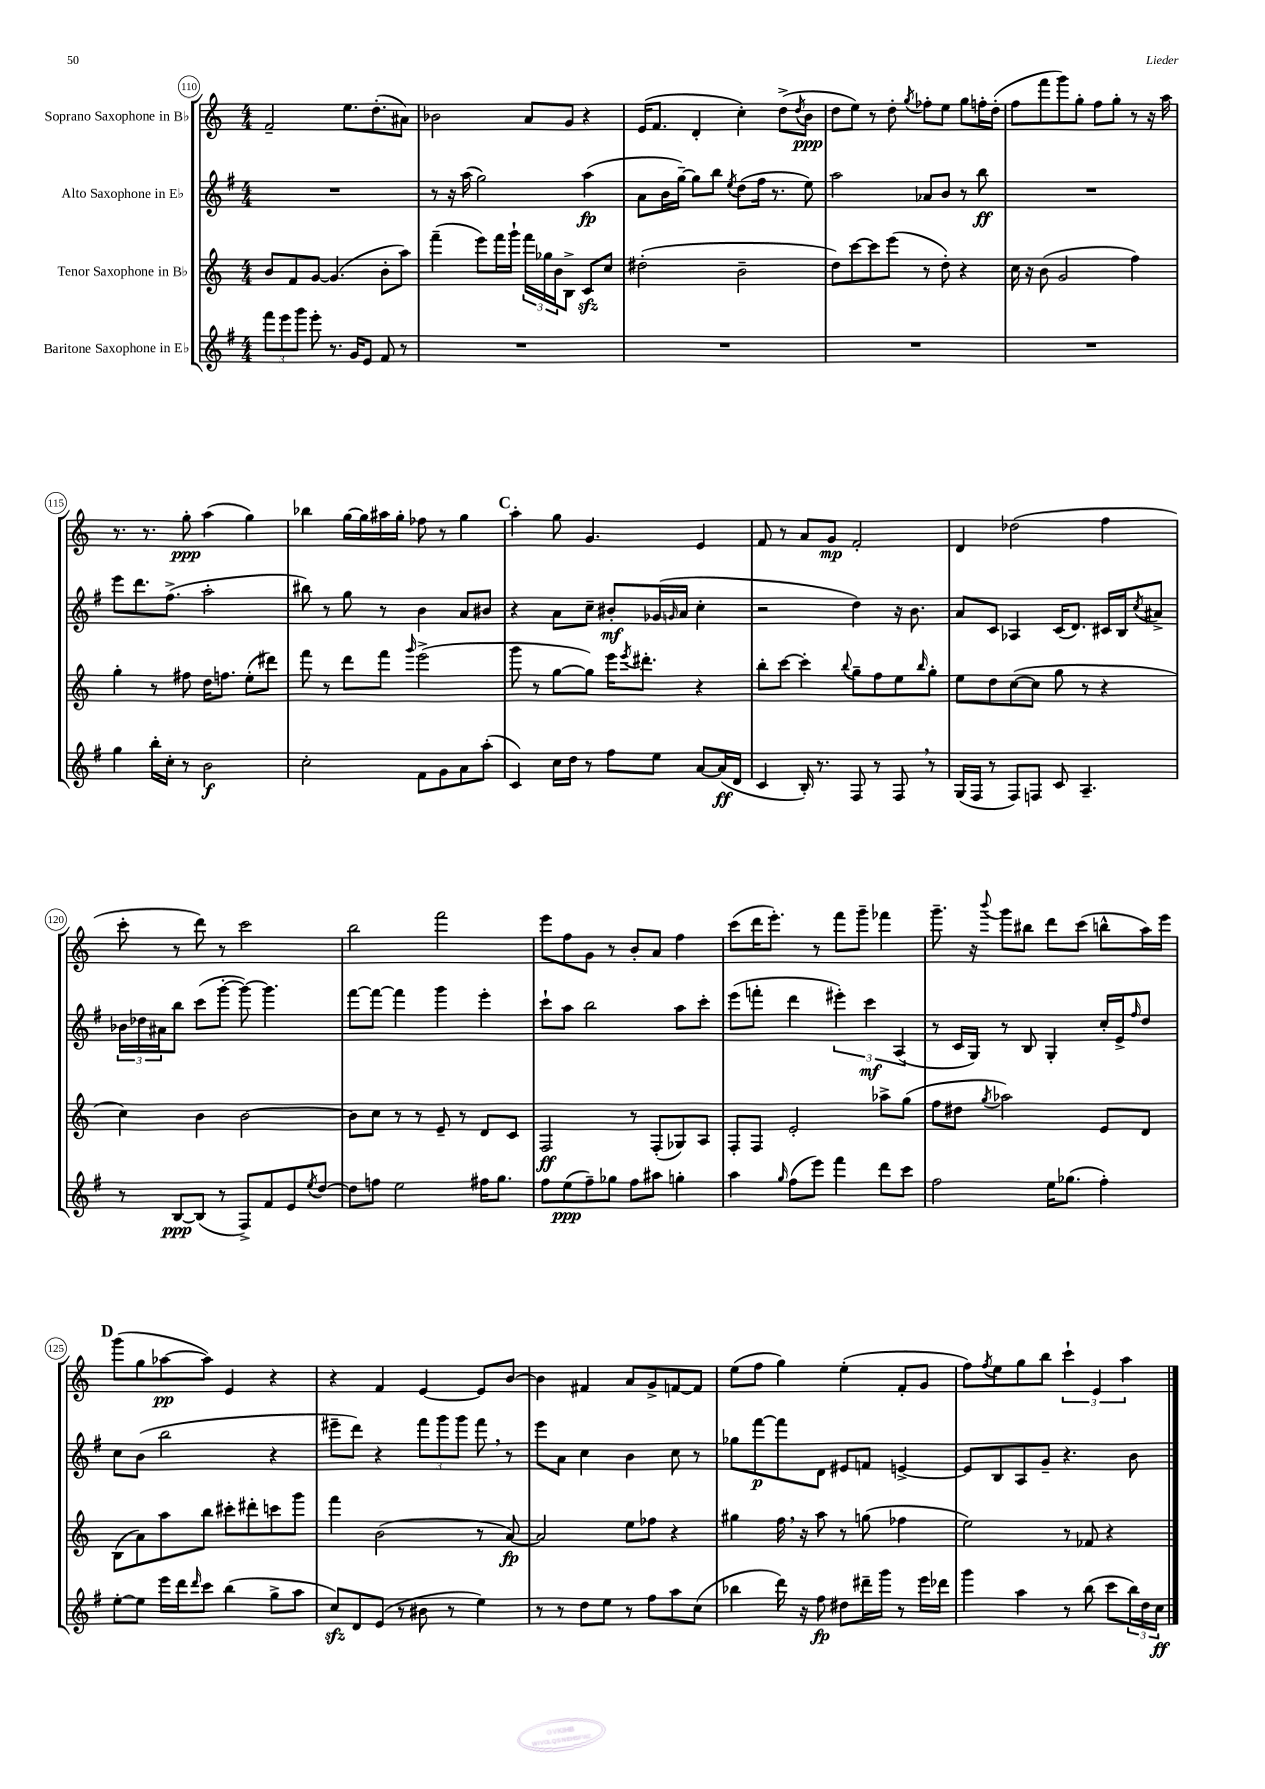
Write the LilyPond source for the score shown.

<<
\new StaffGroup <<
\new Staff = "s0" \with { instrumentName = "Soprano Saxophone in Bb" } {
    \clef treble \key c \major \numericTimeSignature \time 4/4
    f'2-- e''8. d''8.-.( ais'8) |
    bes'2 a'8 g'8 r4 |
    e'16( f'8. d'4-. c''4-.) d''8->( \acciaccatura { d''8 } b'8\ppp |
    d''8 e''8) r8 d''8-. \acciaccatura { g''8 } fes''8-. e''8 g''8 f''16-. d''16-.( |
    f''8 f'''8 g'''8) g''8-. f''8 g''8-. r8 r16 a''16 |
    r8. r8. g''8-.\ppp a''4( g''4) |
    bes''4 g''16~ g''16 ais''16 g''16-. fes''8 r8 g''4 |
    \mark \markup { \bold "C" } a''4-. g''8 g'4. e'4 |
    f'8 r8 a'8 g'8\mp f'2-. |
    d'4 des''2( f''4 |
    c'''8-. r8 d'''8) r8 c'''2 |
    b''2 f'''2 |
    e'''8 f''8 g'8 r8 b'8-. a'8 f''4 |
    c'''8( d'''16 e'''8.-.) r8 f'''8 g'''8-- fes'''4 |
    g'''8.-- r16 \appoggiatura { b'''8 } g'''8 bis''8 d'''8 c'''8( b''8-^ a''16) e'''16 |
    \mark \markup { \bold "D" } g'''8( g''8 aes''8~\pp aes''8) e'4 r4 |
    r4 f'4 e'4~ e'8 b'8~ |
    b'4 fis'4 a'8 g'8-> f'8~ f'8 |
    e''8( f''8 g''4) e''4-.( f'8-. g'8 |
    f''8) \acciaccatura { f''8 } e''8 g''8 b''8 \tuplet 3/2 { c'''4-! e'4 a''4 } \bar "|." |
}
\new Staff = "s1" \with { instrumentName = "Alto Saxophone in Eb" } {
    \clef treble \key g \major \numericTimeSignature \time 4/4
    R1 |
    r8 r16 a''16( g''2) a''4\fp( |
    a'8 b'16 g''16~--) g''8 b''8 \acciaccatura { e''8 } d''8( fis''16 r8. e''8) |
    a''2 aes'8 b'8 r8 b''8\ff |
    R1 |
    e'''8 d'''8. fis''8.->( a''2-. |
    bis''8) r8 g''8 r8 b'4 a'8 bis'8 |
    \mark \markup { \bold "C" } r4 a'8 c''8-- bis'8-.\mf ges'16( \grace { g'16 } a'16 c''4-. |
    r2 d''4) r16 b'8. |
    a'8 c'8 aes4 c'16( d'8.) cis'16 b16 \acciaccatura { c''8 } ais'8-> |
    \tuplet 3/2 { bes'16 des''16 ais'16 } b''8 c'''8( g'''8~-. g'''8~) g'''4. |
    fis'''8~ fis'''8~ fis'''4 g'''4 e'''4-. |
    c'''8-! a''8 b''2 a''8 c'''8-. |
    e'''8( f'''8-. d'''4 \tuplet 3/2 { eis'''4-.) c'''4\mf a4( } |
    r8 c'16 g16) r8 b8 g4-. c''16-. e'16-> \grace { fis''16 } d''8 |
    \mark \markup { \bold "D" } c''8 b'8( b''2 r4 |
    eis'''8-- d'''8) r4 \tuplet 3/2 { fis'''8 g'''8 g'''8 } fis'''8 \breathe r8 |
    e'''8 a'8 c''4 b'4 c''8 r8 |
    ges''8 fis'''8~\p fis'''8 d'8 eis'8 f'8 e'4~-> |
    e'8 b8 a8 g'8-- r4. b'8 \bar "|." |
}
\new Staff = "s2" \with { instrumentName = "Tenor Saxophone in Bb" } {
    \clef treble \key c \major \numericTimeSignature \time 4/4
    b'8 f'8 g'8~ g'4.( b'8-. a''8) |
    f'''4--( e'''8) f'''16 g'''16-! \tuplet 3/2 { f'''16 ges''16 b'16 } b8-> c'8\sfz c''8 |
    dis''2-.( b'2-- |
    d''8) c'''8~ c'''8 e'''8( r8 d''8-.) r4 |
    c''16 r16 b'8( g'2 f''4) |
    g''4-. r8 fis''8 d''16 f''8. e''8-.( dis'''8) |
    f'''8 r8 d'''8 f'''8 \grace { g'''16 } e'''2->( |
    \mark \markup { \bold "C" } g'''8 r8 g''8~ g''8) e'''16 \acciaccatura { e'''8 } dis'''8.-. r4 |
    b''8-. c'''8~ c'''4-. \appoggiatura { b''8 } g''8-- f''8 e''8 \grace { b''16 } g''8-. |
    e''8 d''8 c''8~( c''8 g''8 r8 r4 |
    c''4) b'4 b'2~ |
    b'8 c''8 r8 r8 e'8-- r8 d'8 c'8 |
    f2\ff r8 f8-.( ges8) a8 |
    f8-. f8 e'2-. aes''8-> g''8( |
    f''8 dis''8 \acciaccatura { g''8 } aes''2) e'8 d'8 |
    \mark \markup { \bold "D" } b8( a'8) a''8 b''8 cis'''8-. dis'''8-. c'''8 g'''8 |
    f'''4 b'2( r8 a'8~\fp) |
    a'2 e''8 fes''8 r4 |
    gis''4 f''16 \breathe r16 a''8 r8 g''8( fes''4 |
    e''2) r8 fes'8 r4 \bar "|." |
}
\new Staff = "s3" \with { instrumentName = "Baritone Saxophone in Eb" } {
    \clef treble \key g \major \numericTimeSignature \time 4/4
    \tuplet 3/2 { fis'''8 e'''8 g'''8 } e'''8-. r8. g'16 e'8 fis'8 r8 |
    R1 |
    R1 |
    R1 |
    R1 |
    g''4 b''16-. c''16-. r8 b'2\f |
    c''2-. fis'8 g'8 a'8 a''8-.( |
    \mark \markup { \bold "C" } c'4) c''16 d''16 r8 fis''8 e''8 a'8~ a'16\ff( d'16 |
    c'4 b16-.) r8. fis8 r8 fis8 \breathe r8 |
    g16( fis16 r8 fis8) f8 c'8 a4.-- |
    r8 b8~\ppp b8( r8 fis8->) fis'8 e'8 \acciaccatura { e''8 } d''8~ |
    d''8 f''8 e''2 fis''16 g''8. |
    fis''8 e''8\ppp( fis''8--) ges''8 fis''8 ais''8 g''4-. |
    a''4 \grace { g''16 } fis''8( e'''8) fis'''4 d'''8 c'''8 |
    fis''2 e''16 ges''8.( fis''4-.) |
    \mark \markup { \bold "D" } e''8~-. e''8 e'''16 d'''16 \grace { d'''16 } c'''8 b''4( g''8-> a''8 |
    c''8\sfz) d'8 e'8( r8 bis'8 r8 e''4) |
    r8 r8 d''8 e''8 r8 fis''8 a''8 c''8( |
    bes''4 d'''16) r16 fis''8\fp dis''8 dis'''16-- g'''16 r8 e'''16 des'''16 |
    g'''4 a''4 r8 b''8( c'''8 \tuplet 3/2 { b''16) d''16 c''16\ff } \bar "|." |
}
>>
>>
\layout { \context { \Score currentBarNumber = #110 \override BarNumber.stencil = #(make-stencil-circler 0.1 0.3 ly:text-interface::print) } }
